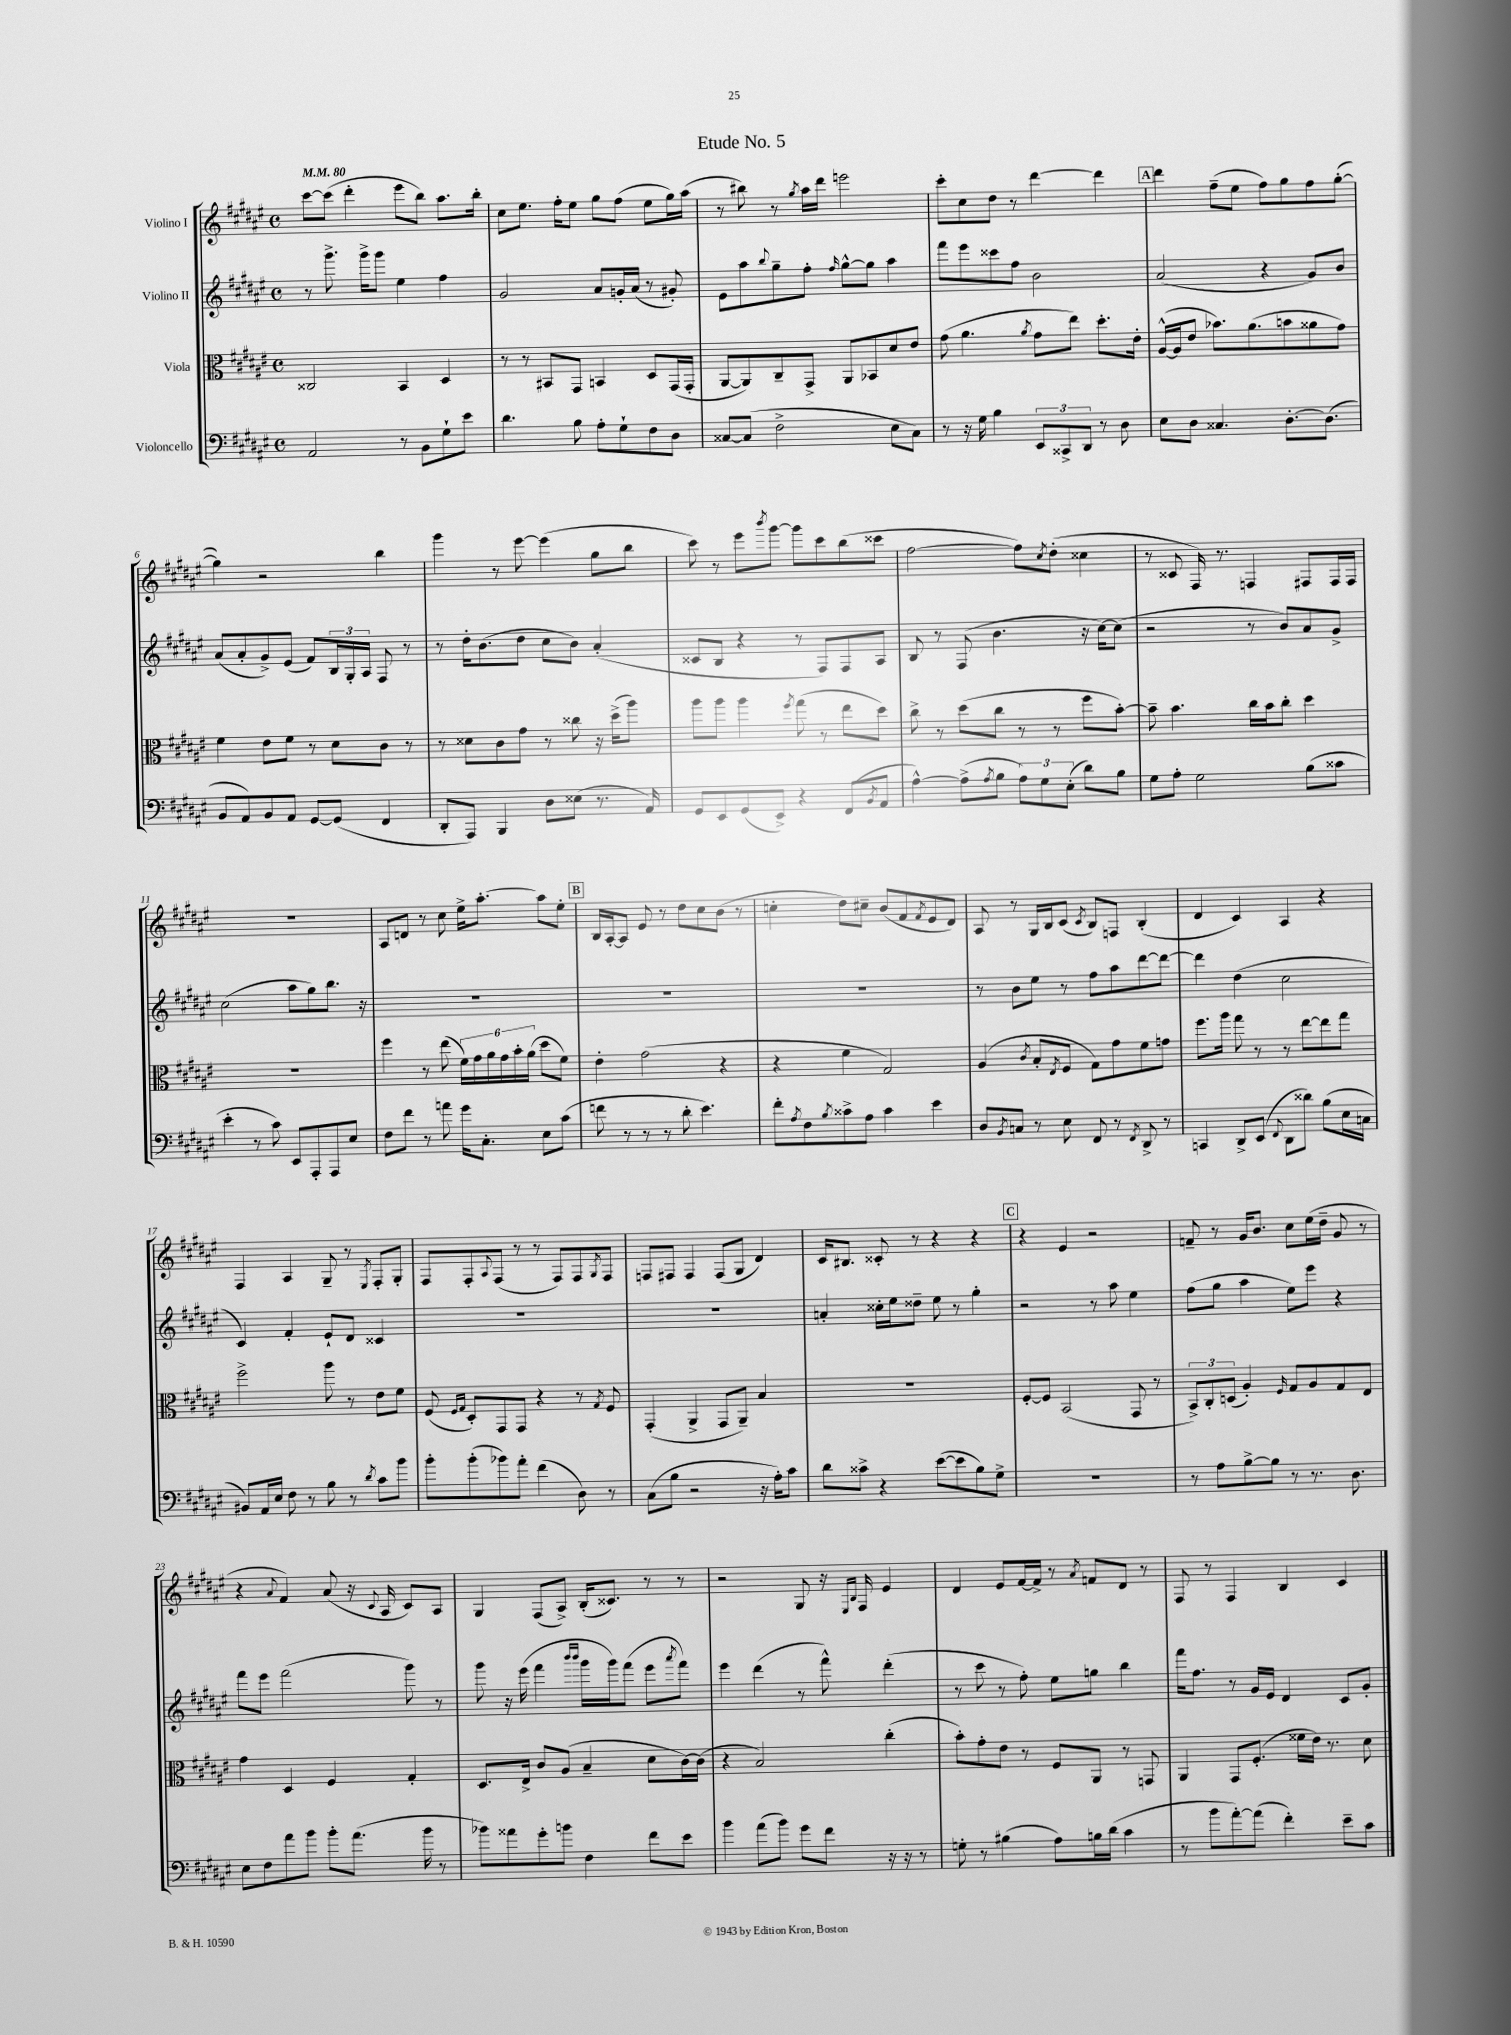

**kern	**kern	**kern	**kern
*staff4	*staff3	*staff2	*staff1
*clefF4	*clefC3	*clefG2	*clefG2
*k[f#c#g#d#a#e#]	*k[f#c#g#d#a#e#]	*k[f#c#g#d#a#e#]	*k[f#c#g#d#a#e#]
*M4/4	*M4/4	*M4/4	*M4/4
*met(c)	*met(c)	*met(c)	*met(c)
*MM80	*MM80	*MM80	*MM80
2AA#	2C##	8r	[8ccc#
.	.	8.ggg#^	(8ccc#]
.	.	.	4ddd#'
.	.	16ggg#^	.
.	.	8ggg#	.
8r	4BB	4ee#	8eee#
8BB	.	.	8bb)
8G#`	4D#	4ff#	8.aa#
8e#	.	.	.
.	.	.	16bb'
=	=	=	=
4.d#	8r	2g#	8cc#
.	8r	.	8.ee#
.	8BB#	.	.
.	.	.	16ff#'
8B	8GG#	.	8ee#
8A#'	4BB	8a#	8gg#
8G#`	.	16g'	(8ff#
.	.	(16a#	.
8F#	8D#	8r	8ee#
8D#	(16GG#	8g#')	16gg#)
.	16GG#'	.	(16aa#
=	=	=	=
[8C##	[8AA#	8e#	8r
(8C##]	8AA#])	8aa#	8bb#)
.	.	8qqbb	.
2F#^	8C#~	8gg#~	8r
.	.	.	8qgg#
.	8GG#^	8ff#'	16aa#
.	.	.	16ddd#
.	.	16qqff#	.
.	8AA#	[8gg#^^	2eee
.	8BB-	8gg#]	.
8E#	8d#	4aa#	.
8C##)	8e#	.	.
=	=	=	=
8r	(8g#	8fff#	8ccc#'
16r	4.a#	8eee#	8cc#
16G#	.	.	.
4B	.	8ccc##	8dd#
.	.	8ff#	8r
.	8qa#	.	.
12EE#	8g#	2b	[4ddd#
12CC##^	.	.	.
.	8ee#)	.	.
12DD#	.	.	.
8r	8.dd#'	.	4ddd#]
8D#	.	.	.
.	16e#'	.	.
=	=	=	=
8E#	([16A#^^	(2a#	4ddd#
.	16A#]	.	.
8D#	8e#	.	.
4.C##	8.b-)	.	(8ff#~
.	.	.	8ee#
.	(8.a#	.	.
.	.	4r	8ff#)
[8.D#'	8b	.	8gg#
.	8a##	8g#)	8ff#
(8.D#]	.	.	.
.	8g#)	8b	([8gg#'
=	=	=	=
8BB	4f#	(8a#	4gg#])
8AA#)	.	8a#'	.
8BB	8e#	8g#^)	2r
8AA#	8f#	(8e#	.
[8GG#	8r	8f#)	.
(8GG#]	8d#	24B	.
.	.	24G#'	.
.	.	24A#	.
4FF#	8c#	8F#	4bb
.	8r	8r	.
=	=	=	=
8DD#'	8r	8r	4ggg#
8AAA#)	8d##	16dd#'	.
.	.	(8.b	.
4BBB	8c#	.	8r
.	8g#	8dd#	[8eee#
8D#	8r	8cc#	(4eee#]
(8E##	8cc##	8b)	.
8.r	16r	(4a#'	8gg#
.	(16dd#^	.	.
.	8aa#)	.	8bb
16AA#)	.	.	.
=	=	=	=
8GG#	8aa#	8c##	8ccc#)
8EE#	8aa#	8B	8r
(8GG#	4aa#	4r	8eee#
.	.	.	8qbbb
8EE#^)	.	.	[8ggg#
.	8qff#	.	.
4r	(8gg#	8r	8ggg#]
.	8r	8F#)	8ccc#
(8FF#	8ee#	8F#	(8bb
8qBB	.	.	.
8AA#	8dd#)	8A#	8ccc##
=	=	=	=
[4A#^^)	8cc#^	8B	[2ff#
.	8r	8r	.
(8A#^]	(8dd#	(8F#	.
8qA#	.	.	.
8B	8cc#	4.b	.
12A#)	8r	.	8ff#])
12G#	.	.	.
.	.	.	8qcc#
.	8r	.	(8dd#'
(12E#'	.	.	.
8d#)	8ff#	16r	4cc##
.	.	[16cc#)	.
8B	[8b')	(8cc#]	.
=	=	=	=
8G#	8b~]	2r	8r
8A#'	4.b	.	8c##
2G#	.	.	16F#)
.	.	.	8.r
.	16cc#	8r	4F
.	16b	.	.
.	8cc#'	8b)	.
(8B	4dd#	8a#	8F#
8c##	.	8g#^	16F#
.	.	.	16F#
=	=	=	=
4e#'	1r	(2cc#	1r
8r	.	.	.
8c#)	.	.	.
8EE#	.	8aa#	.
8AAA#'	.	8gg#)	.
8AAA#	.	8.bb	.
8E#	.	.	.
.	.	16r	.
=	=	=	=
8F#	4ff#	1r	8A#
8f#	.	.	8d
8r	8r	.	8r
8a	(8ee#	.	8cc#
16g#	24f#)	.	16ee#^
.	24g#	.	.
8.C#'	.	.	[8.aa#'
.	24a#	.	.
.	24g#	.	.
.	24b'	.	.
.	(24a#	.	.
8E#	8dd#	.	8aa#]
(8c#	8f#)	.	8ee#'
=	=	=	=
8f	4e#'	1r	16B
.	.	.	[16A#'
8r	.	.	8A#]
8r	(2g#	.	8e#
8r	.	.	8r
8d#'	.	.	8dd#
4.e#)	.	.	8cc#
.	4r	.	(8b
.	.	.	8r
=	=	=	=
8f#'	4r	1r	4cc'
8qA#	.	.	.
8F#	.	.	.
8qB	.	.	.
8c##^	4f#	.	8dd#)
8A#	.	.	8cc#~
4c##	2G#)	.	(8b
.	.	.	8f#
.	.	.	8qf#
4e#	.	.	8e#
.	.	.	8d#)
=	=	=	=
8D#	(4A#	8r	8A#
8qBB	.	.	.
8C	.	8b	8r
.	8qc#	.	.
8r	8B'	8ee#	16G#
.	.	.	16B
.	8qE#	.	.
8E#	8F#	8r	(8c#
.	.	.	8qc#
8FF#	8G#)	8ff#	8B)
8r	8g#	8aa#	8F
8qFF#	.	.	.
8DD#^	8f#	[8ddd#	(4B'
8r	8g	8ddd#_	.
=	=	=	=
4CC	8.ff#	4ddd#]	4d#
.	16aa#	.	.
8DD#^	8gg#	(4dd#	4c#)
(8EE#	8r	.	.
8qqFF#	.	.	.
8DD#	8r	2cc#	4A#
8d##)	[8ee#	.	.
(8B	8ee#]	.	4r
16E#	8gg#	.	.
16C	.	.	.
=	=	=	=
8BB#)	2ff#^	4c#)	4F#
16AA#	.	.	.
16E#	.	.	.
8F#	.	4f#'	4A#
8r	.	.	.
8B	8aa#	8e#`	8G#~
8r	8r	8d#	8r
8qd#	.	.	8qE#
8c#	8e#	4c##	8F#'
8b	8f#	.	8G#'
=	=	=	=
8b'	(8F#	1r	8F#
.	16qqF#	.	.
.	16qqG#	.	.
(8b'	8D#')	.	8F#'
.	.	.	8qqA#
8b-)	8GG#	.	(8F#
8a#'	8GG#	.	8r
(4f#	4r	.	8r
.	.	.	8F#)
8D#)	8r	.	8F#
.	8qG#	.	8qG#
8r	8F#	.	8F#
=	=	=	=
(8C#	(4GG#'	1r	8F
8B	.	.	8F#
2r	4AA#^	.	4F#
.	8GG#	.	(8F#
.	8AA#~)	.	8G#
16r	4B	.	4d#)
16A#')	.	.	.
8c#	.	.	.
=	=	=	=
8d#	1r	4a'	16c#
.	.	.	8.B#
8c##^	.	.	.
4r	.	16cc##'	8c##'
.	.	16ee#	.
.	.	8dd##~	8r
([8e#	.	8ee#	4r
8e#]	.	8r	.
8B)	.	4gg#'	4r
8G#^	.	.	.
=	=	=	=
1r	[8F#'	2r	4r
.	8F#]	.	.
.	(2BB	.	4e#
.	.	8r	2r
.	.	8aa#	.
.	8GG#	4ee#	.
.	8r	.	.
=	=	=	=
8r	12BB^)	(8ff#	8f~
.	12C#'	.	.
8A#	.	8gg#	8r
.	(12D	.	.
[8B^	4A#')	4aa#	16g#
.	.	.	8.b
8B]	.	.	.
.	16qqF#	.	.
8r	8G#	8ee#)	8cc#
8.r	8A#	8eee#	(16ee#
.	.	.	16dd#~
.	8G#	4r	8g#
8.D#	.	.	.
.	8E#	.	8r
=	=	=	=
8E#	4g#	8fff#	4r
8F#	.	8eee#	.
.	.	.	8qqa#
8a#	4D#	(2fff#	4f#)
8b	.	.	.
8b'	4F#	.	(8a#
(8.a#	.	.	16r
.	.	.	8qqc#
.	.	.	16A#
.	4G#'	8ggg#)	8c#)
16b	.	.	.
8r	.	8r	8A#
=	=	=	=
8b-)	8.D#	8ggg#	4G#
8a##	.	16r	.
.	16E#^	(16eee#	.
8g#'	8c#	4fff#	(8F#
8b	(8A#	.	8A#^)
.	.	16qqbbb	.
.	.	16qqbbb	.
4F#	4B~	16ggg#	(16B'
.	.	16ggg#)	8.c##)
.	.	(8fff#	.
8f#	8d#	8eee#	8r
.	.	8qaaa#	.
8e#	[16c#)	8fff#)	8r
.	(16c#]	.	.
=	=	=	=
4b	4r	4eee#	2r
(8a#	2B)	(4ddd#	.
8b)	.	.	.
8g#	.	8r	8G#
8f#	.	8fff#^^)	16r
.	.	.	16qqE#
.	.	.	16qqB
.	.	.	16F#
16r	(4cc#'	(4ddd#'	4e#
16r	.	.	.
8r	.	.	.
=	=	=	=
8G'	8b')	8r	4d#
8r	8g#'	8ccc#	.
(4B#	8e#	8r	8e#
.	8r	8ff#')	[16f#
.	.	.	16f#^]
8A#)	8F#	8ee#	8r
.	.	.	8qa#
16B	8AA#	8gg	8f
(16d#	.	.	.
4c#	8r	4bb	8d#
.	8GG	.	8r
=	=	=	=
8r	4AA#	16fff#	8F#
.	.	8.ff#	.
8b	.	.	8r
[8a#')	8GG#	8r	4F#
(8a#]	(8.F#'	16g#	.
.	.	16e#	.
4f#')	.	4d#	4B
.	16f##	.	.
.	16e#)	.	.
.	8.r	.	.
8e#~	.	8c#	4c#
8c#	8d#	8g#'	.
==	==	==	==
*-	*-	*-	*-
